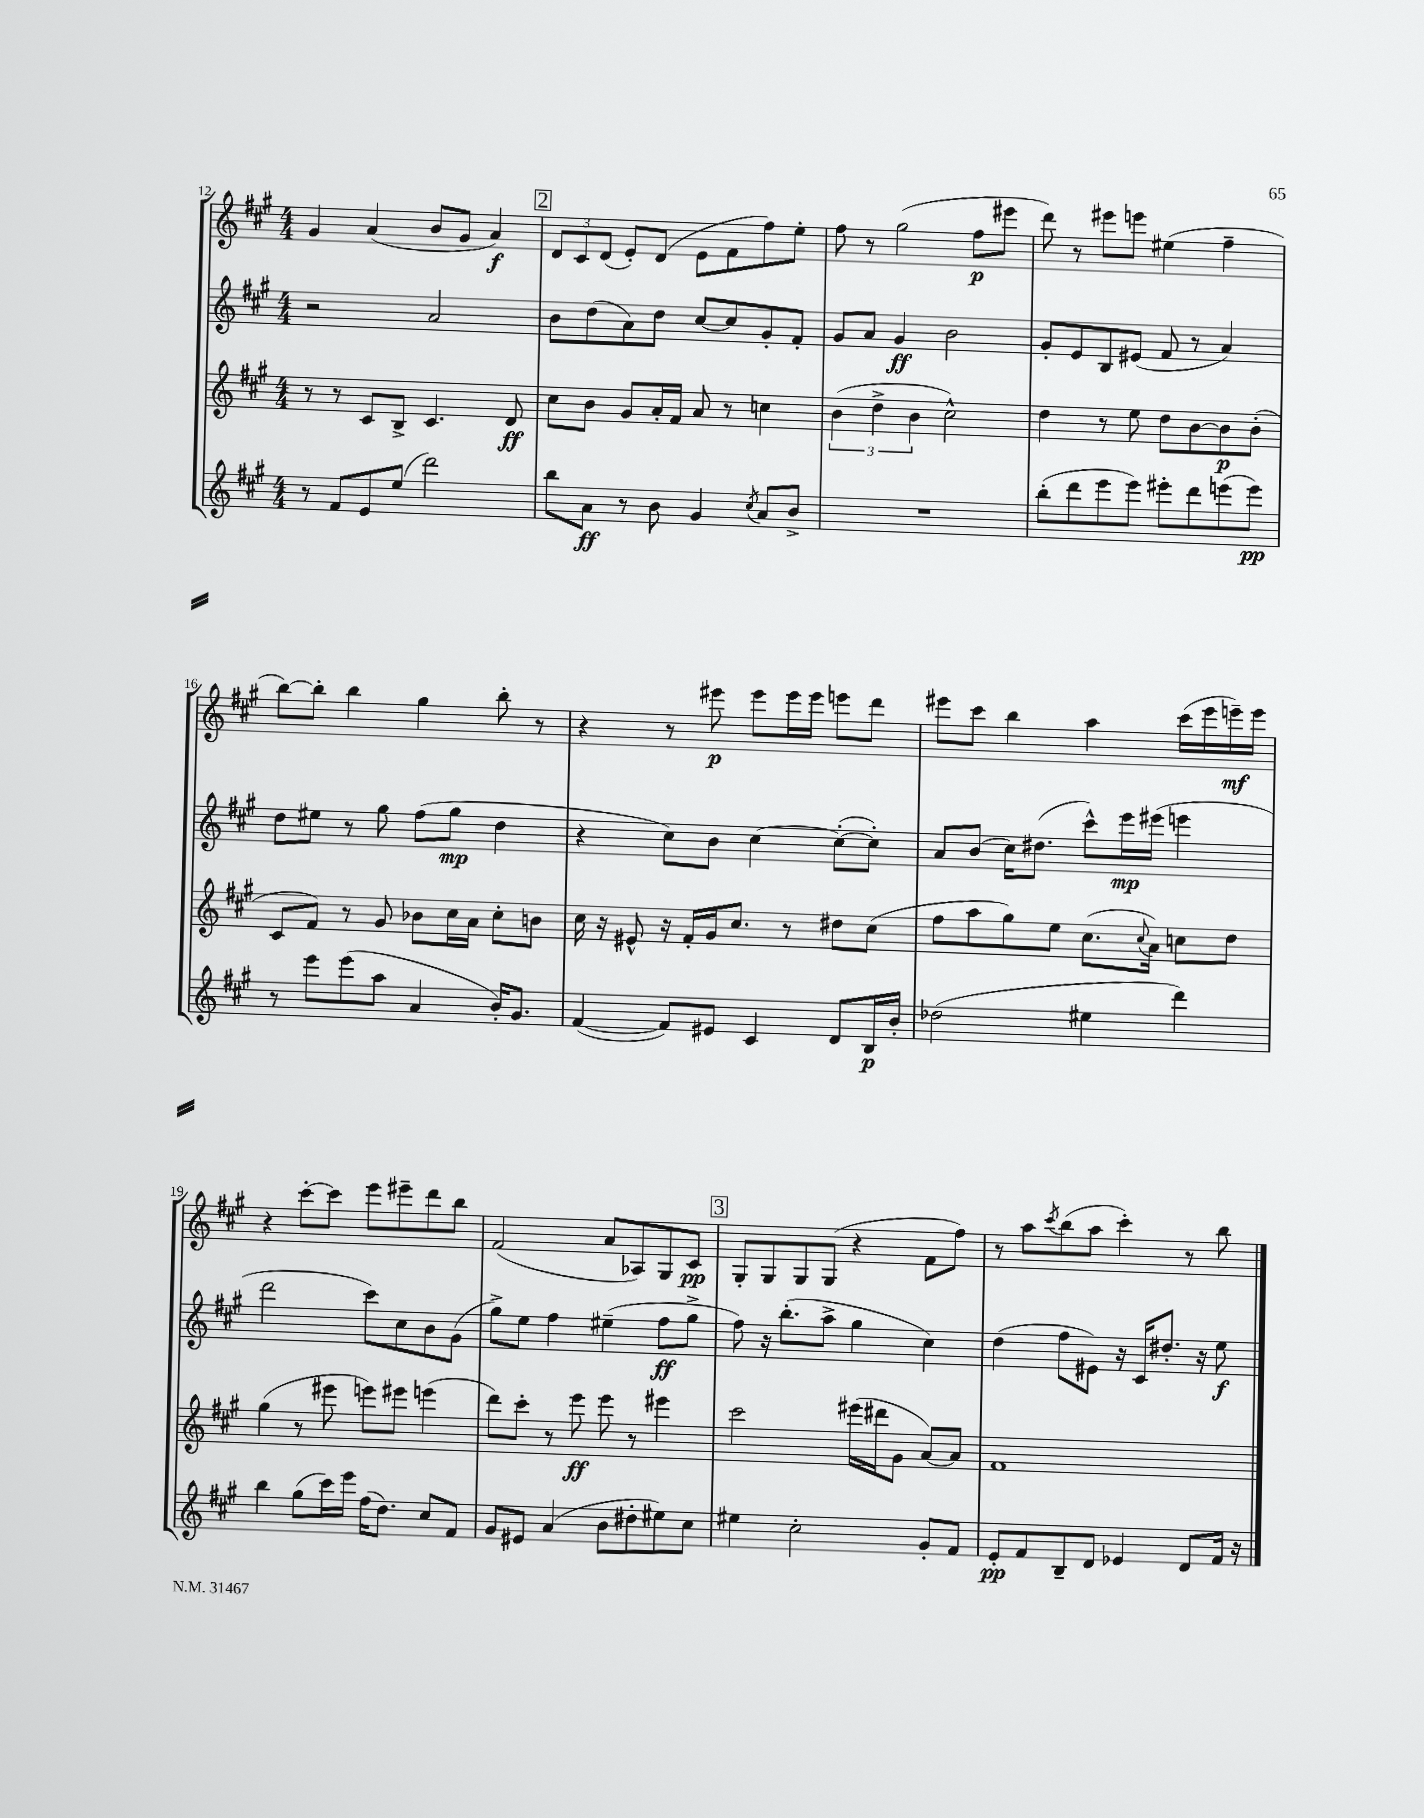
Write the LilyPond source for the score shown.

<<
\new StaffGroup <<
\new Staff = "s0" {
    \clef treble \key a \major \numericTimeSignature \time 4/4
    gis'4 a'4( b'8 gis'8 a'4\f) |
    \mark \markup { \box "2" } \tuplet 3/2 { d'8 cis'8 d'8( } e'8-.) d'8( e'8 fis'8 fis''8) e''8-. |
    fis''8 r8 gis''2( fis''8\p eis'''8 |
    d'''8) r8 eis'''8 e'''8 eis''4( fis''4-- |
    b''8~) b''8-. b''4 gis''4 b''8-. r8 |
    r4 r8 eis'''8\p eis'''8 eis'''16 eis'''16 e'''8 d'''8 |
    eis'''8 cis'''8 b''4 a''4 cis'''16( eis'''16 e'''16--\mf) e'''16 |
    r4 cis'''8~-. cis'''8 e'''8 eis'''8-- d'''8 b''8 |
    fis'2( a'8 aes8) gis8 cis'8\pp |
    \mark \markup { \box "3" } gis8-. gis8 gis8 gis8( r4 fis'8 fis''8) |
    r8 a''8 \acciaccatura { cis'''8 } b''8( a''8 cis'''4-.) r8 b''8 \bar "|." |
}
\new Staff = "s1" {
    \clef treble \key a \major \numericTimeSignature \time 4/4
    r2 a'2 |
    \mark \markup { \box "2" } b'8 d''8( a'8) d''8 cis''8~ cis''8 gis'8-. fis'8-. |
    gis'8 a'8 gis'4\ff b'2 |
    gis'8-. e'8 b8 eis'8( fis'8 r8 a'4) |
    d''8 eis''8 r8 gis''8 fis''8( gis''8\mp d''4 |
    r4 cis''8) b'8 cis''4~ cis''8~-.( cis''8-.) |
    a'8 b'8( cis''16) dis''8.( cis'''8-^) e'''16\mp eis'''16( e'''4 |
    d'''2 cis'''8) cis''8 b'8 gis'8( |
    gis''8->) e''8 fis''4 eis''4--( fis''8\ff gis''8-> |
    \mark \markup { \box "3" } fis''8) r16 b''8.-.( a''8-> gis''4 cis''4) |
    d''4( fis''8 eis'8) r16 cis'16 dis''8.-. r16 e''8\f \bar "|." |
}
\new Staff = "s2" {
    \clef treble \key a \major \numericTimeSignature \time 4/4
    r8 r8 cis'8 b8-> cis'4. d'8\ff |
    \mark \markup { \box "2" } cis''8 b'8 gis'8 a'16-. fis'16 a'8 r8 c''4 |
    \tuplet 3/2 { b'4( d''4-> b'4 } cis''2-^) |
    d''4 r8 e''8 d''8 b'8~ b'8\p b'8-.( |
    cis'8 fis'8) r8 gis'8 bes'8 cis''16 a'16 cis''8-. b'8 |
    cis''16 r16 eis'8-^ r16 fis'16-. gis'16 cis''8. r8 dis''8 cis''8( |
    fis''8 a''8 gis''8) e''8 cis''8.( \appoggiatura { cis''8 } a'16) c''8 d''8 |
    gis''4( r8 eis'''8 e'''8) eis'''8 e'''4( |
    d'''8) cis'''8-. r8 e'''8\ff e'''8 r8 eis'''4 |
    \mark \markup { \box "3" } cis'''2 eis'''16( dis'''16 gis'8 a'8~) a'8 |
    fis'1 \bar "|." |
}
\new Staff = "s3" {
    \clef treble \key a \major \numericTimeSignature \time 4/4
    r8 fis'8 e'8 e''8( d'''2) |
    \mark \markup { \box "2" } b''8 a'8\ff r8 b'8 gis'4 \acciaccatura { cis''8 } a'8 b'8-> |
    R1 |
    b''8-.( d'''8 e'''8 e'''8) eis'''8-. d'''8 e'''8( e'''8\pp) |
    r8 e'''8 e'''8( a''8 a'4 b'16-.) gis'8. |
    fis'4~( fis'8) eis'8 cis'4 d'8 b16\p b'16-. |
    des''2( eis''4 d'''4) |
    b''4 gis''8( cis'''16) e'''16 fis''16( d''8.) cis''8 fis'8 |
    gis'8 eis'8 a'4( b'8 dis''8-. eis''8) cis''8 |
    \mark \markup { \box "3" } eis''4 cis''2-. gis'8-. fis'8 |
    e'8-.\pp fis'8 b8-- d'8 ees'4 d'8 fis'16 r16 \bar "|." |
}
>>
>>
\layout { \context { \Score currentBarNumber = #12 } }
